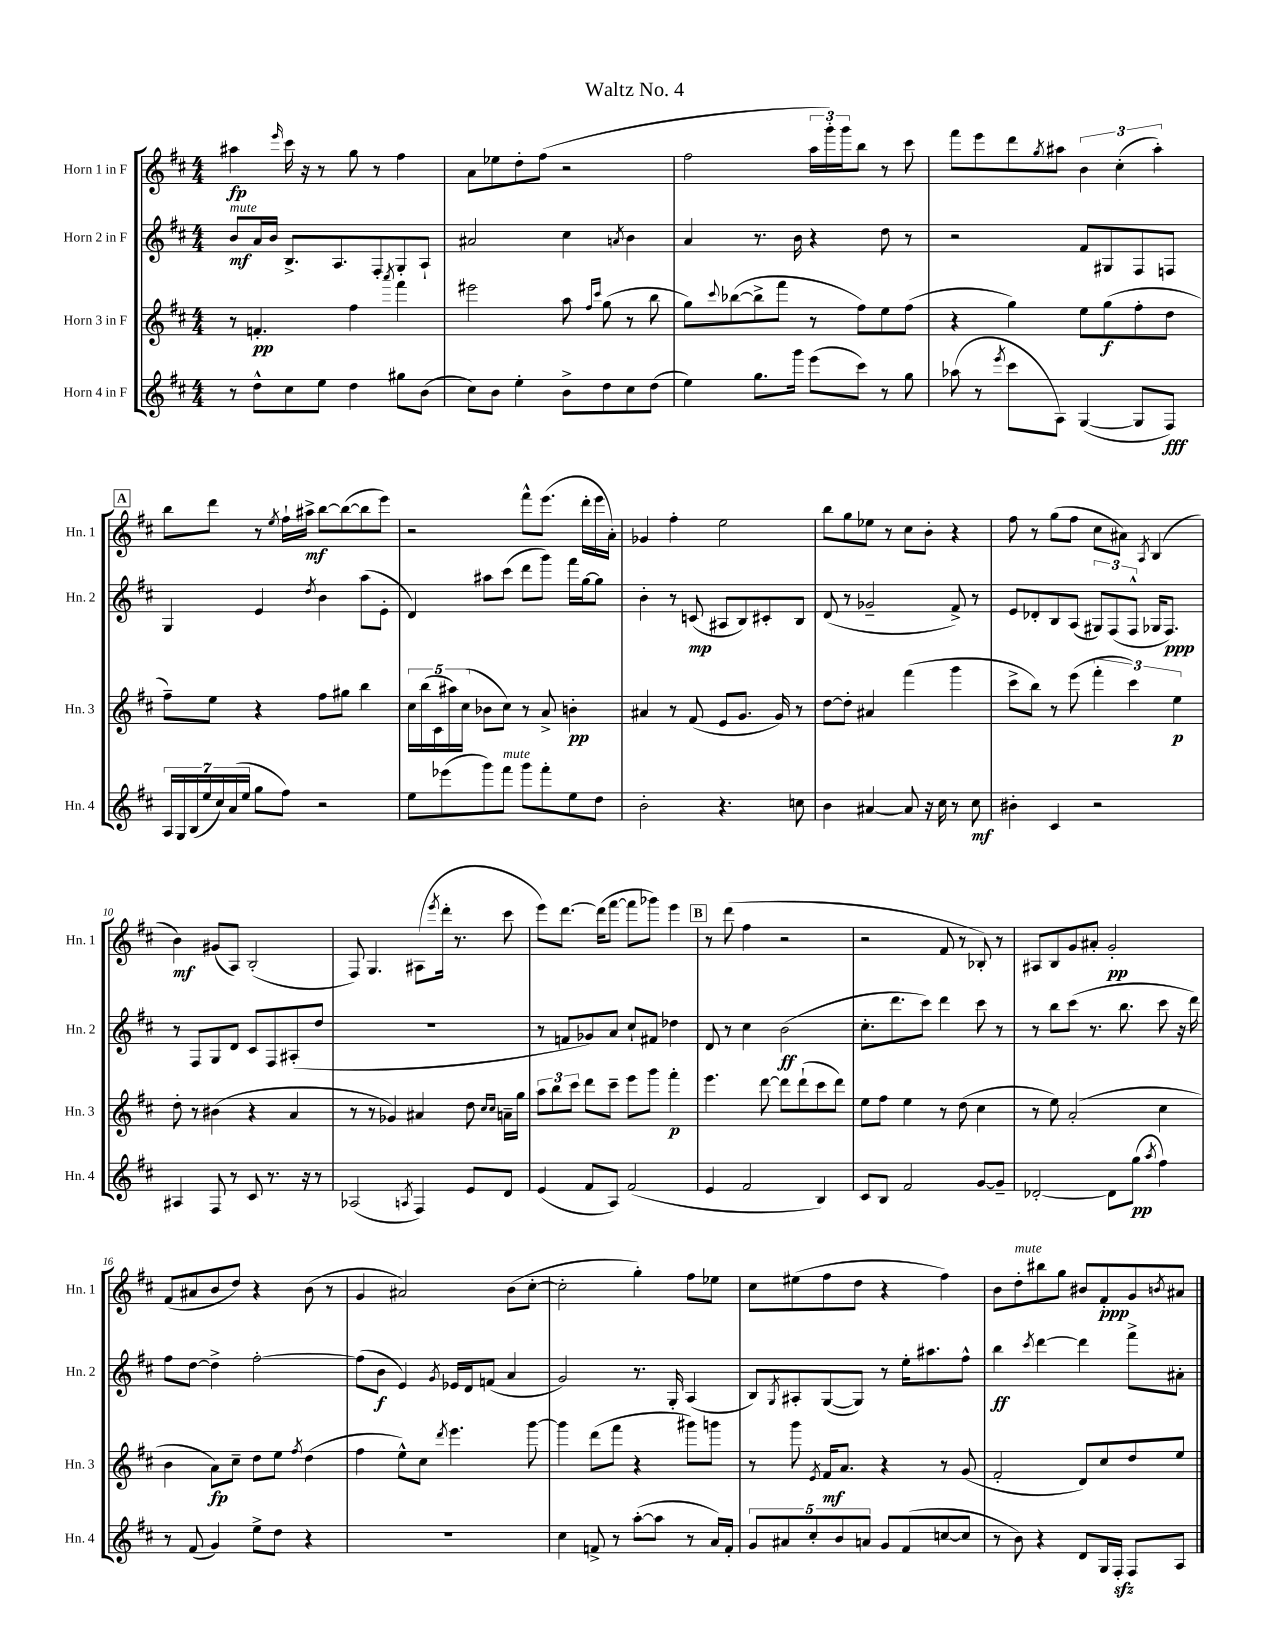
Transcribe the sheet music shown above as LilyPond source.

\header { title = "Waltz No. 4" }
<<
\new StaffGroup <<
\new Staff = "s0" \with { instrumentName = "Horn 1 in F" shortInstrumentName = "Hn. 1" } {
    \clef treble \key d \major \numericTimeSignature \time 4/4
    ais''4\fp \grace { e'''16 } cis'''16 r16 r8 g''8 r8 fis''4 |
    a'8 ees''8 d''8-. fis''8( r2 |
    fis''2 \tuplet 3/2 { a''16 g'''16-.) g'''16 } b''8 r8 cis'''8 |
    fis'''8 e'''8 d'''8 \acciaccatura { g''8 } ais''8 \tuplet 3/2 { b'4 cis''4-.( ais''4-.) } |
    \mark \markup { \box "A" } b''8 d'''8 r8 \acciaccatura { e''8 } fis''16-! ais''16->\mf b''8~ b''8~( b''8 e'''8) |
    r2 fis'''8-^ e'''8.( d'''16-. e'''16 a'16-.) |
    ges'4 fis''4-. e''2 |
    b''8 g''8 ees''8 r8 cis''8 b'8-. r4 |
    fis''8 r8 g''8( fis''8 cis''8 ais'8) \acciaccatura { a8 } b4( |
    b'4\mf) gis'8( a8) b2-.( |
    fis8) g4. ais8( \acciaccatura { e'''8 } d'''16-. r8. cis'''8 |
    e'''8) d'''8.~ d'''16( fis'''8~ fis'''8 ges'''8) e'''4 |
    \mark \markup { \box "B" } r8 d'''8( fis''4 r2 |
    r2 fis'8 r8 bes8-.) r8 |
    ais8 b8 g'8 ais'8-. g'2-.\pp |
    fis'8( ais'8 b'8 d''8) r4 b'8( r8 |
    g'4 ais'2) b'8( cis''8~-. |
    cis''2-. g''4-.) fis''8 ees''8 |
    cis''8 eis''8( fis''8 d''8 r4 fis''4) |
    b'8 d''8-.^\markup { \italic "mute" } bis''8 g''8 bis'8 fis'8-.\ppp g'8 \acciaccatura { b'8 } ais'8 \bar "|." |
}
\new Staff = "s1" \with { instrumentName = "Horn 2 in F" shortInstrumentName = "Hn. 2" } {
    \clef treble \key d \major \numericTimeSignature \time 4/4
    b'8\mf^\markup { \italic "mute" } a'16 b'16 b8.-> a8. fis8-. g8-. a8-! |
    ais'2 cis''4 \acciaccatura { a'8 } b'4 |
    a'4 r8. b'16 r4 d''8 r8 |
    r2 fis'8 gis8 fis8 f8 |
    \mark \markup { \box "A" } g4 e'4 \acciaccatura { d''8 } b'4 a''8( e'8-. |
    d'4) ais''8 cis'''8( d'''8 g'''8) fis'''16 g''16~ g''8 |
    b'4-. r8 c'8\mp( ais8 b8) cis'8-. b8 |
    d'8( r8 ges'2-- fis'8->) r8 |
    e'8 des'8-. b8 a8( \tuplet 3/2 { gis8) fis8( fis8-^ } ges16 fis8.\ppp) |
    r8 fis8 g8 d'8 cis'8 fis8 ais8-.( d''8 |
    R1 |
    r8 f'8 ges'8) a'8 cis''8-! fis'8 des''4 |
    \mark \markup { \box "B" } d'8 r8 cis''4 b'2\ff( |
    cis''8.-. d'''8. cis'''8) d'''4 cis'''8 r8 |
    r8 b''8 cis'''8( r8. b''8. cis'''8 r16 d'''16) |
    fis''8 d''8~ d''4-> fis''2~-. |
    fis''8( b'8\f e'4) \acciaccatura { g'8 } ees'16 d'16 f'8( a'4 |
    g'2) r8. g16-. a4( |
    b8) \acciaccatura { g8 } ais8-. g8~( g8) r8 e''16-. ais''8. fis''8-^ |
    b''4\ff \acciaccatura { cis'''8 } d'''4~ d'''4 fis'''8-> ais'8-. \bar "|." |
}
\new Staff = "s2" \with { instrumentName = "Horn 3 in F" shortInstrumentName = "Hn. 3" } {
    \clef treble \key d \major \numericTimeSignature \time 4/4
    r8 f'4.-.\pp fis''4 \acciaccatura { a'''8 } fis'''4 |
    eis'''2 a''8 \grace { fis''16 cis'''16 } g''8( r8 b''8 |
    g''8) \appoggiatura { cis'''8 } bes''8~( bes''8-> fis'''8 r8 fis''8) e''8 fis''8( |
    r4 g''4) e''8 g''8\f( fis''8-. d''8 |
    \mark \markup { \box "A" } fis''8--) e''8 r4 fis''8 gis''8 b''4 |
    \tuplet 5/4 { cis''16 b''16( cis'16 ais''16) cis''16( } bes'8 cis''8) r8 a'8-> b'4-.\pp |
    ais'4 r8 fis'8( e'8 g'8. g'16) r8 |
    d''8~ d''8-. ais'4 fis'''4( g'''4 |
    cis'''8-> b''8) r8 e'''8( \tuplet 3/2 { fis'''4-. cis'''4) e''4\p } |
    d''8-. r8 bis'4( r4 a'4 |
    r8 r8 ges'4) ais'4 d''8 \grace { cis''16 cis''16 } a'16-- g''16 |
    \tuplet 3/2 { a''8 b''8 cis'''8 } d'''8 cis'''8-- e'''8 g'''8 fis'''4-.\p |
    \mark \markup { \box "B" } e'''4. d'''8~ d'''8 d'''8-!( cis'''8 d'''8) |
    e''8 fis''8 e''4 r8 d''8( cis''4 |
    r8 e''8) a'2-.( cis''4 |
    b'4 a'8\fp) cis''8-- d''8 e''8 \acciaccatura { fis''8 } d''4( |
    fis''4 e''8-^) cis''8 \acciaccatura { d'''8 } e'''4. g'''8~ |
    g'''4 d'''8( fis'''8 r4 gis'''8) g'''8 |
    r8 g'''8 \acciaccatura { e'8 } fis'16\mf a'8. r4 r8 g'8( |
    fis'2-. d'8) cis''8 d''8 e''8 \bar "|." |
}
\new Staff = "s3" \with { instrumentName = "Horn 4 in F" shortInstrumentName = "Hn. 4" } {
    \clef treble \key d \major \numericTimeSignature \time 4/4
    r8 d''8-^ cis''8 e''8 d''4 gis''8 b'8( |
    cis''8) b'8 e''4-. b'8-> d''8 cis''8 d''8( |
    e''4) g''8. g'''16 e'''8( cis'''8) r8 g''8 |
    aes''8( r8 \acciaccatura { e'''8 } cis'''8 a8) g4~( g8 fis8\fff) |
    \mark \markup { \box "A" } \tuplet 7/4 { a16 g16 b16( e''16 cis''16) a'16( e''16 } g''8 fis''8) r2 |
    e''8 ees'''8( g'''8) fis'''8^\markup { \italic "mute" } g'''8 fis'''8-. e''8 d''8 |
    b'2-. r4. c''8 |
    b'4 ais'4~ ais'8 r16 cis''16 r8 cis''8\mf |
    bis'4-. cis'4 r2 |
    ais4 fis8 r8 cis'8 r8. r16 r8 |
    aes2( \acciaccatura { a8 } fis4) e'8 d'8 |
    e'4( fis'8 a8) fis'2( |
    \mark \markup { \box "B" } e'4 fis'2 b4) |
    cis'8 b8 fis'2 g'8~ g'8-- |
    des'2~-. des'8 g''8\pp( \acciaccatura { a''8 } fis''4) |
    r8 fis'8( g'4) e''8-> d''8 r4 |
    R1 |
    cis''4 f'8-> r8 a''8~-.( a''8 r8 a'16) f'16-. |
    \tuplet 5/4 { g'8 ais'8 cis''8-. b'8 a'8 } g'8 fis'8( c''8~ c''8 |
    r8 b'8) r4 d'8 g16 fis16-.\sfz fis8 a8 \bar "|." |
}
>>
>>
